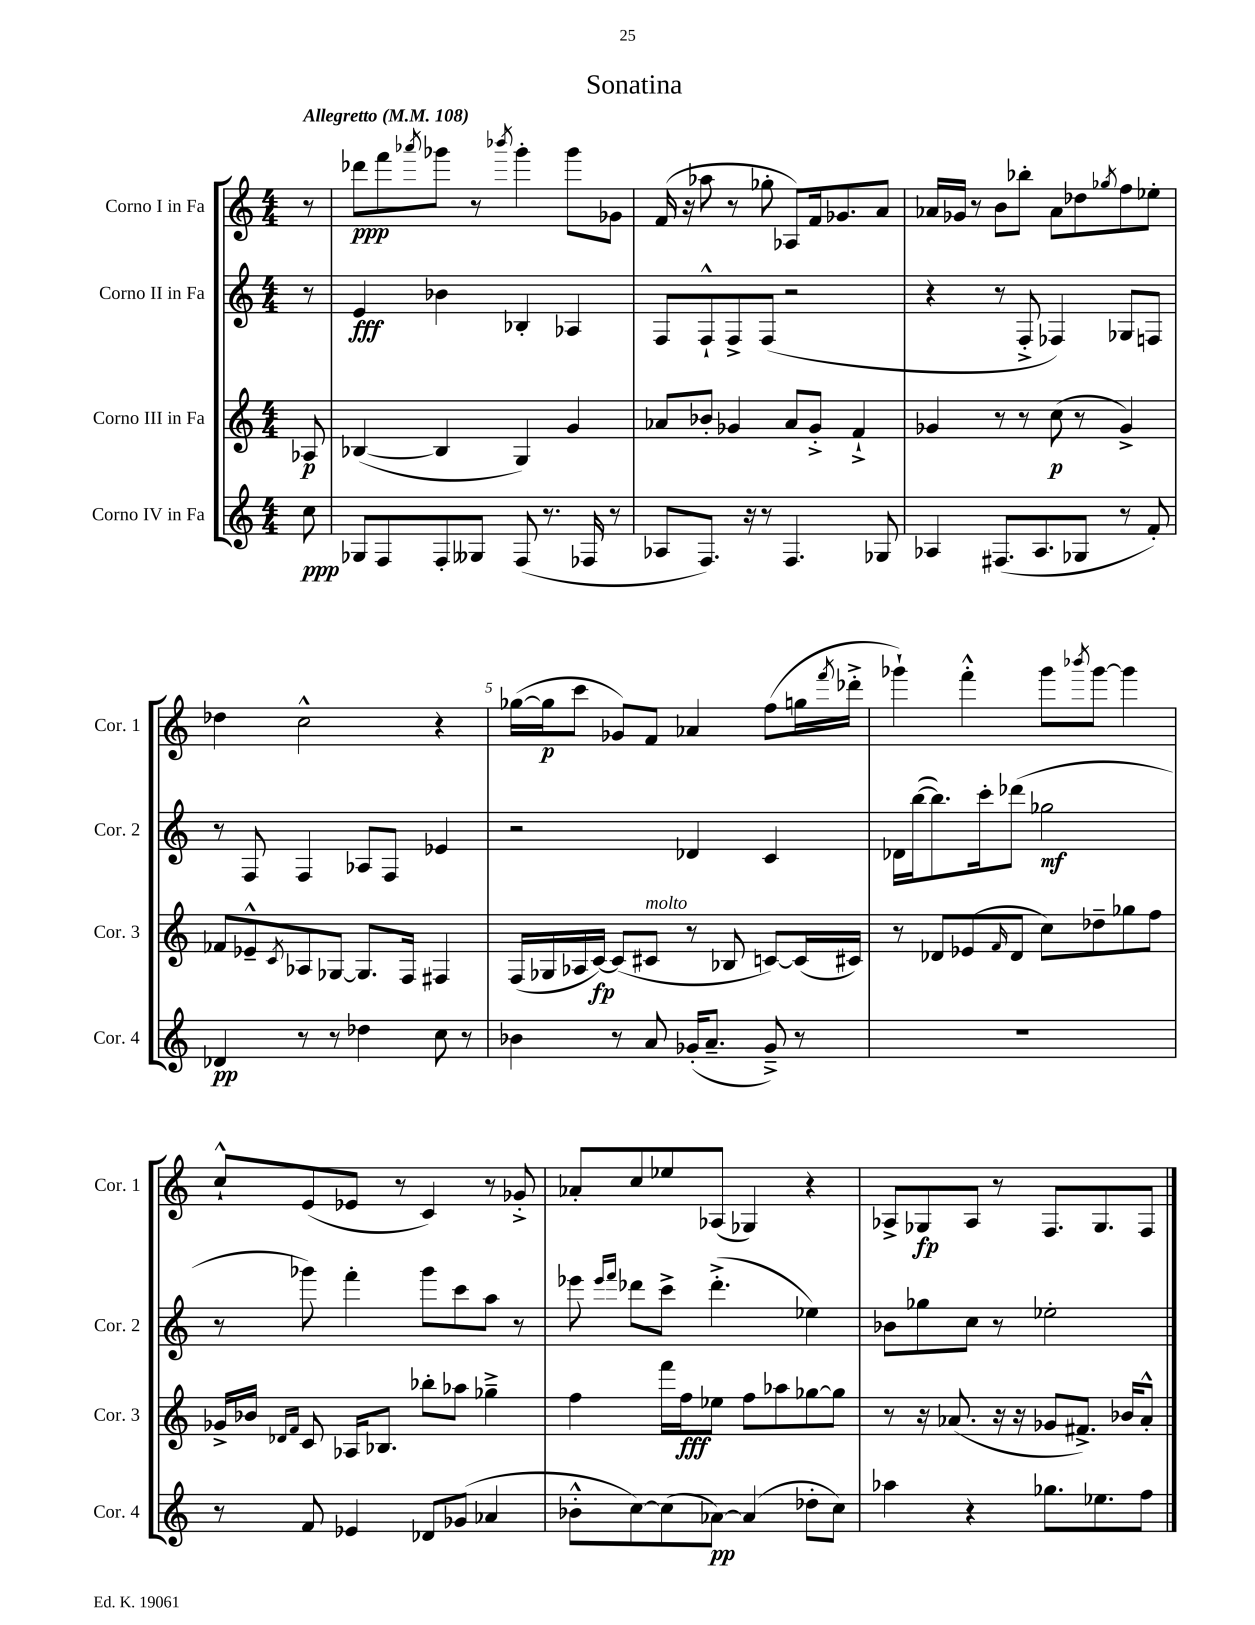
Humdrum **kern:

**kern	**kern	**kern	**kern
*staff4	*staff3	*staff2	*staff1
*clefG2	*clefG2	*clefG2	*clefG2
*k[]	*k[]	*k[]	*k[]
*M4/4	*M4/4	*M4/4	*M4/4
*MM108	*MM108	*MM108	*MM108
8cc	8A-	8r	8r
=	=	=	=
8G-	([4B-	4e	8ddd-
8F	.	.	8fff
.	.	.	8qaaa-
8F'	4B-]	4b-	8ggg-
8G--	.	.	8r
.	.	.	8qbbb-
(8F	4G)	4B-'	4ggg-'
8.r	.	.	.
.	4g	4A-	8ggg-
16F-	.	.	.
8r	.	.	8g-
=	=	=	=
8A-	8a-	8F	(16f
.	.	.	16r
8.F)	8b-'	8F`^^	8aa-
.	4g-	8F^	8r
16r	.	.	.
8r	.	(8F	8gg-'
4.F	8a-	2r	8A-)
.	8g-'^	.	16f
.	.	.	8.g-
.	4f`^	.	.
8G-	.	.	8a
=	=	=	=
4A-	4g-	4r	16a-
.	.	.	16g-
.	.	.	8r
(8.F#	8r	8r	8b
.	8r	8F'^	8bb-'
8.A-	.	.	.
.	(8cc	4F-)	8a-
8G-	8r	.	8dd-
.	.	.	8qgg-
8r	4g-^)	8G-	8ff
8f')	.	8F	8ee-'
=	=	=	=
4d-	8f-	8r	4dd-
.	8e-~^^	8F	.
.	8qc	.	.
8r	8A-	4F	2cc^^
8r	[8G-	.	.
4dd-	8.G-]	8A-	.
.	.	8F	.
.	16F	.	.
8cc	4F#	4e-	4r
8r	.	.	.
=	=	=	=
4b-	(16F	2r	([16gg-
.	16G-	.	16gg-]
.	16A-	.	8ccc
.	[16c)	.	.
8r	(8c]	.	8g-)
8a	8c#	.	8f
(16g-'	8r	4d-	4a-
8.a~	.	.	.
.	8B-	.	.
8g-~^)	[8c)	4c	(8ff
8r	(16c]	.	16gg
.	.	.	8qfff
.	16c#)	.	16ddd-'^
=	=	=	=
1r	8r	16d-	4ggg-`)
.	.	([16bb	.
.	8d-	8.bb])	.
.	(8e-	.	4fff'^^
.	.	16ccc'	.
.	16qqf	.	.
.	8d-	(8ddd-	.
.	8cc)	2gg-	8ggg-
.	.	.	8qbbb-
.	8dd-~	.	[8ggg-
.	8gg-	.	4ggg-]
.	8ff	.	.
=	=	=	=
8r	16g-^	8r	8cc`^^
.	16b-	.	.
.	16qqd-	.	.
.	16qqf	.	.
8f	8c	8ggg-)	(8e
4e-	16A-	4fff'	8e-
.	8.B-	.	.
.	.	.	8r
8d-	8bb-'	8ggg-	4c)
(8g-	8aa-	8ccc	.
4a-	4gg-~^	8aa	8r
.	.	8r	8g-'^
=	=	=	=
8b-'^^	4ff	8eee-	8a-'
.	.	16qqeee-	.
.	.	16qqfff	.
[8cc)	.	8ddd-	8cc
(8cc]	16fff	8ccc^	8ee-
.	16ff	.	.
[8a-)	8ee-	(4.ddd-'^	(8A-
(4a-]	8ff	.	4G-)
.	8aa-	.	.
8dd-'	[8gg-	4ee-)	4r
8cc)	8gg-]	.	.
=	=	=	=
4aa-	8r	8b-	8A-^
.	16r	8gg-	8G-
.	(8.a-	.	.
4r	.	8cc	8A-
.	16r	8r	8r
.	16r	.	.
8.gg-	8g-	2ee-'	8.F
.	8.f#^)	.	.
8.ee-	.	.	8.G-
.	16b-	.	.
8ff	8a-'^^	.	8F
==	==	==	==
*-	*-	*-	*-
